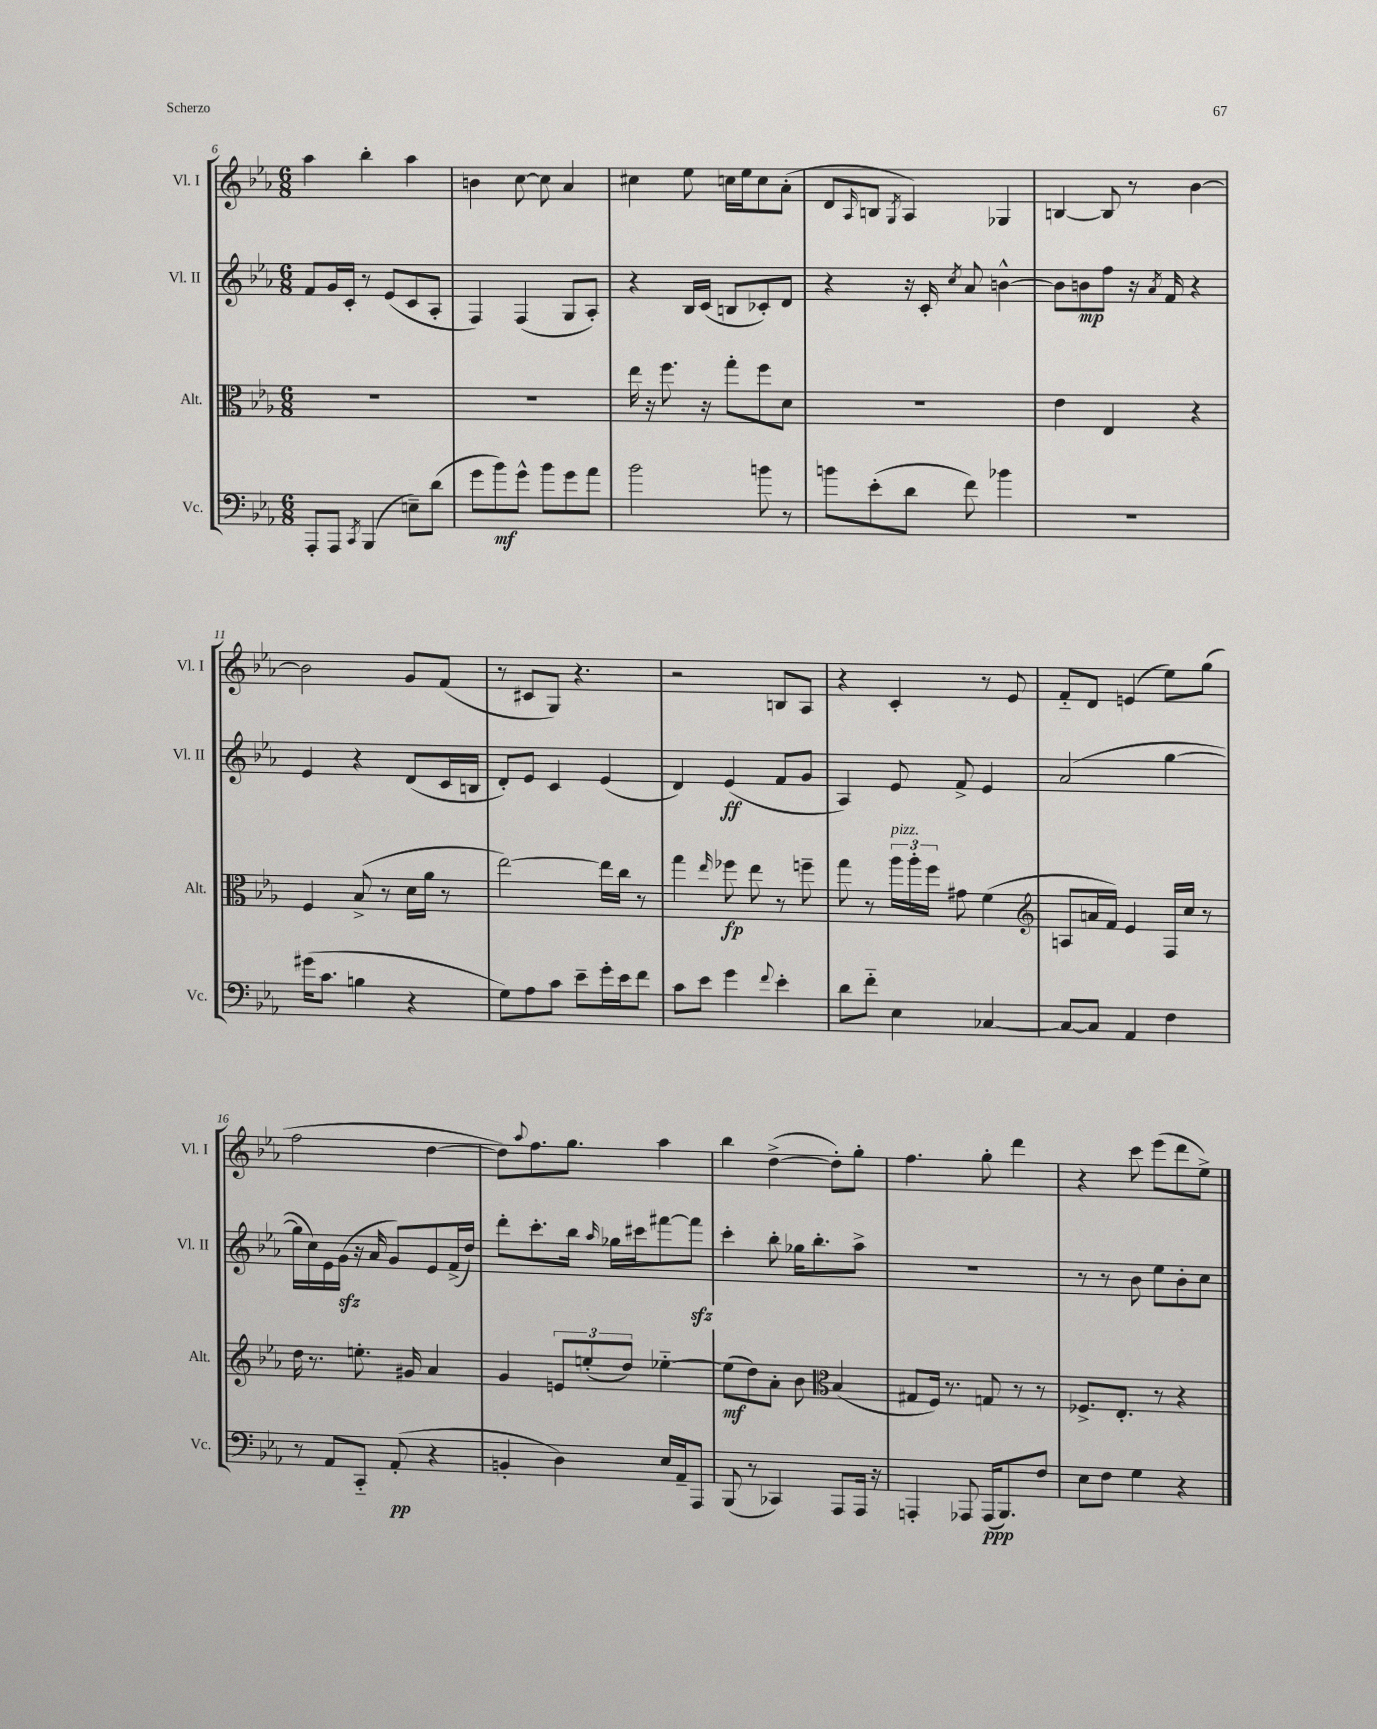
<<
\new StaffGroup <<
\new Staff = "s0" \with { instrumentName = "Vl. I" shortInstrumentName = "Vl. I" } {
    \clef treble \key ees \major \numericTimeSignature \time 6/8
    aes''4 bes''4-. aes''4 |
    b'4 c''8~ c''8 aes'4 |
    cis''4 ees''8 c''16 ees''16 c''8 aes'8-.( |
    d'8 \grace { aes16 } b8 \acciaccatura { g8 } aes4) ges4 |
    b4~ b8 r8 bes'4~ |
    bes'2 g'8 f'8( |
    r8 cis'8 g8) r4. |
    r2 b8 aes8 |
    r4 c'4-. r8 ees'8 |
    f'8-_ d'8 e'4( ees''8) g''8( |
    f''2 d''4~ |
    d''8) \appoggiatura { aes''8 } f''8. g''8. aes''4 |
    bes''4 d''4~->( d''8-.) g''8-. |
    f''4. g''8-. d'''4 |
    r4 c'''8 ees'''8( d'''8 ees''8->) \bar "|." |
}
\new Staff = "s1" \with { instrumentName = "Vl. II" shortInstrumentName = "Vl. II" } {
    \clef treble \key ees \major \numericTimeSignature \time 6/8
    f'8 g'16 c'16-. r8 ees'8( c'8 aes8-. |
    f4) f4( g8 aes8-.) |
    r4 bes16 c'16( b8 ces'8-.) d'8 |
    r4 r16 c'16-. \acciaccatura { c''8 } aes'8 b'4~-^ |
    b'8 b'8\mp f''8 r16 \acciaccatura { aes'8 } f'16 r4 |
    ees'4 r4 d'8( c'16 b16 |
    d'8-.) ees'8 c'4 ees'4( |
    d'4) ees'4\ff( f'8 g'8 |
    aes4) ees'8 f'8-> ees'4 |
    aes'2( g''4~ |
    g''16 c''16) ees'16 g'16\sfz( r16 aes'16 g'8) ees'8 f'16->( d''16) |
    d'''8-. c'''8.-. bes''16 \grace { aes''16 } ges''16 cis'''16 fis'''8~ fis'''8\sfz |
    c'''4-. bes''8-. ges''16 bes''8.-. aes''8-> |
    r2. |
    r8 r8 bes'8 ees''8 bes'8-. c''8 \bar "|." |
}
\new Staff = "s2" \with { instrumentName = "Alt." shortInstrumentName = "Alt." } {
    \clef alto \key ees \major \numericTimeSignature \time 6/8
    R2. |
    R2. |
    ees''16 r16 f''8. r16 g''8-. f''8 d'8 |
    R2. |
    ees'4 ees4 r4 |
    f4 bes8->( r8 d'16 aes'16 r8 |
    ees''2~) ees''16 c''16 r8 |
    g''4 \grace { ees''16 } fes''8\fp ees''8 r8 f''8-- |
    g''8 r8 \tuplet 3/2 { aes''16^\markup { \italic "pizz." } aes''16-. f''16 } gis'8 f'4( |
    \clef treble a8 a'16 f'16) ees'4 f16 c''16 r8 |
    d''16 r8. e''8.-. gis'16 aes'4 |
    g'4 \tuplet 3/2 { e'8 e''8-.( d''8) } ees''4~-_ |
    ees''8\mf( d''8) aes'8-. bes'8 \clef alto bes4( |
    gis8 f16) r8. g8 r8 r8 |
    fes8.-> ees8.-. r8 r4 \bar "|." |
}
\new Staff = "s3" \with { instrumentName = "Vc." shortInstrumentName = "Vc." } {
    \clef bass \key ees \major \numericTimeSignature \time 6/8
    aes,,8-. aes,,8 \acciaccatura { c,8 } bes,,4( e8--) d'8( |
    g'8 bes'8\mf) g'8-^ bes'8 g'8 aes'8 |
    bes'2 b'8 r8 |
    b'8 ees'8-.( d'8 f'8) bes'4 |
    R2. |
    gis'16( c'8. b4 r4 |
    g8) aes8 c'8 ees'8-- g'16-. ees'16 f'8 |
    c'8 ees'8 g'4 \appoggiatura { f'8 } ees'4-. |
    d'8 f'8-_ ees4 ces4~ |
    ces8~ ces8 aes,4 f4 |
    r8 aes,8 c,8-_ aes,8-.\pp( r4 |
    b,4-. d4) ees16 aes,16-- aes,,8 |
    bes,,8( r8 ces,4) aes,,8 aes,,16 r16 |
    a,,4-. aes,,8 aes,,16\ppp( bes,,8.) f8 |
    ees8 f8 g4 r4 \bar "|." |
}
>>
>>
\layout { \context { \Score currentBarNumber = #6 } }
